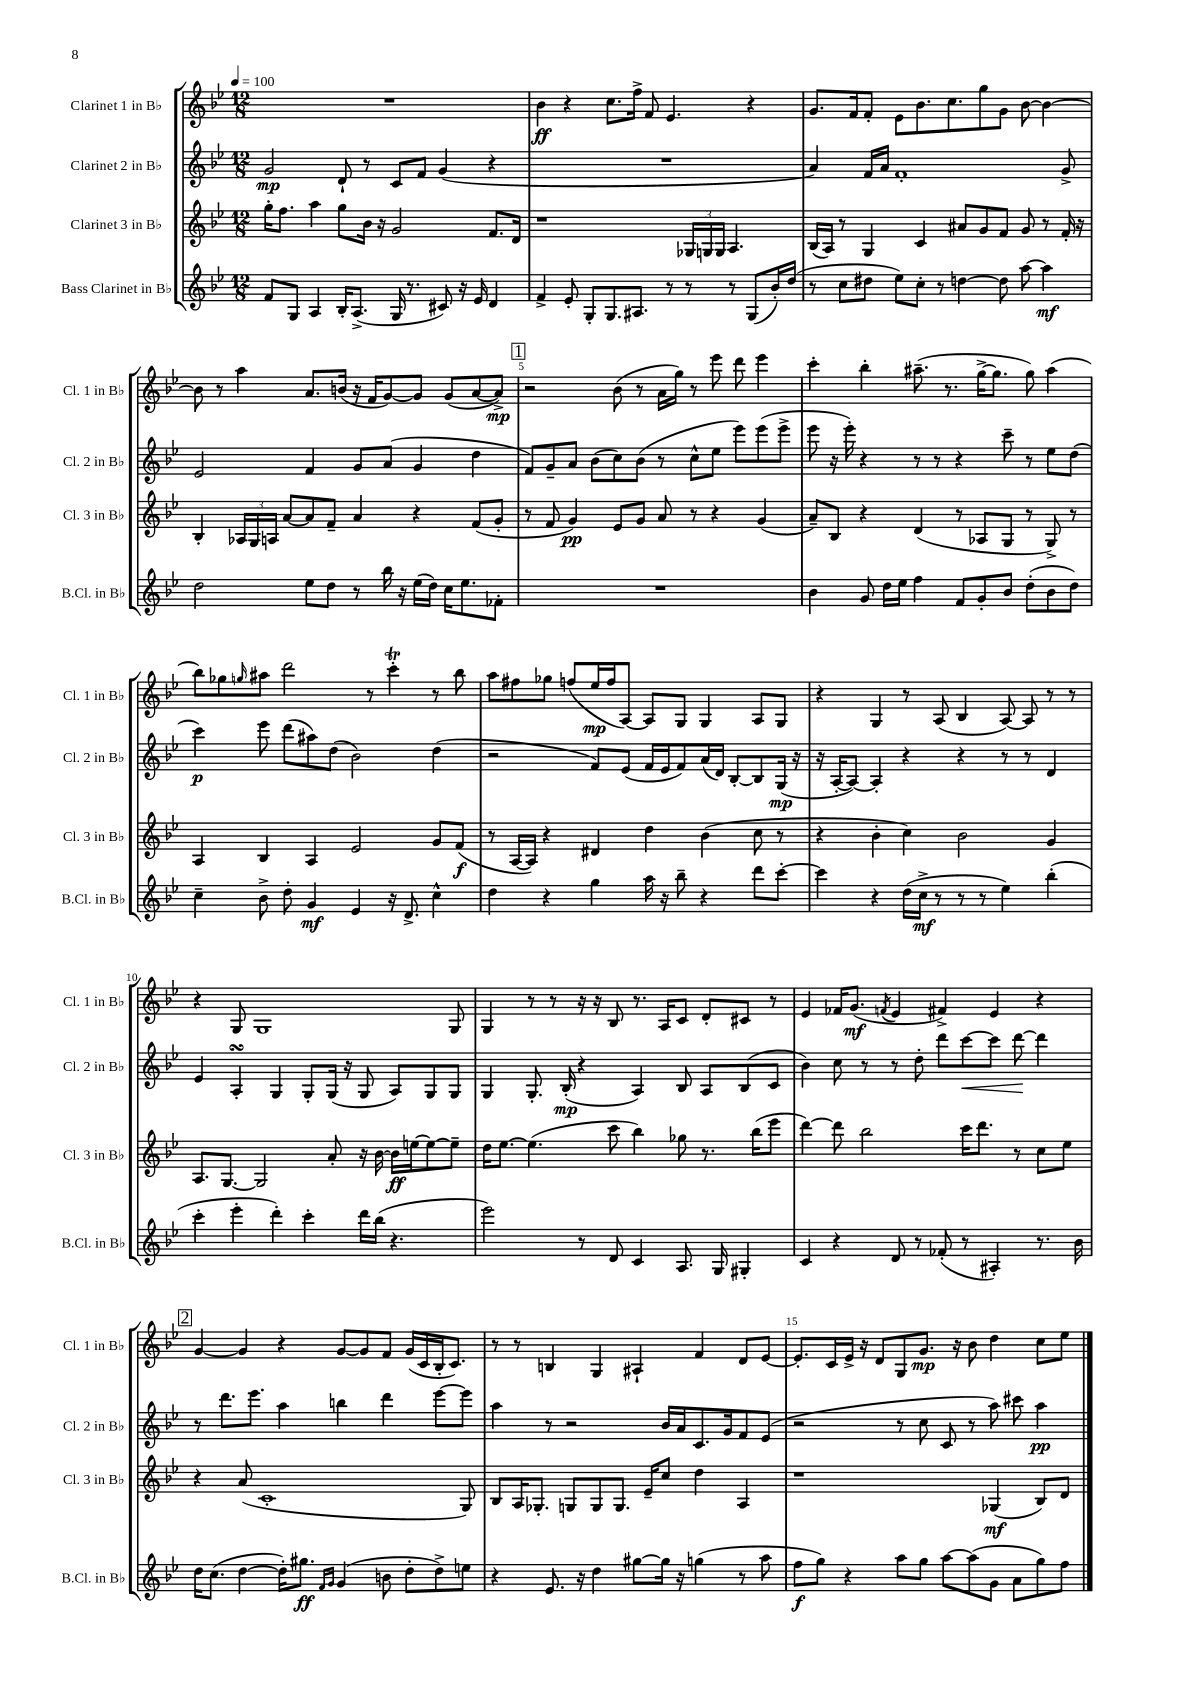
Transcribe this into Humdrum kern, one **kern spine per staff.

**kern	**dynam	**kern	**dynam	**kern	**dynam	**kern	**dynam
*part4	*part4	*part3	*part3	*part2	*part2	*part1	*part1
*staff4	*staff4	*staff3	*staff3	*staff2	*staff2	*staff1	*staff1
*I"Bass Clarinet in B♭	*	*I"Clarinet 3 in B♭	*	*I"Clarinet 2 in B♭	*	*I"Clarinet 1 in B♭	*
*I'B.Cl. in B♭	*	*I'Cl. 3 in B♭	*	*I'Cl. 2 in B♭	*	*I'Cl. 1 in B♭	*
*clefG2	*	*clefG2	*	*clefG2	*	*clefG2	*
*k[b-e-]	*	*k[b-e-]	*	*k[b-e-]	*	*k[b-e-]	*
*M12/8	*	*M12/8	*	*M12/8	*	*M12/8	*
*MM100	*	*MM100	*	*MM100	*	*MM100	*
=1	=1	=1	=1	=1	=1	=1	=1
8f/L	.	16gg'\KL	.	2g/	mp	1.r	.
.	.	8.ff\J	.	.	.	.	.
8G/J	.	.	.	.	.	.	.
4A/	.	4aa\	.	.	.	.	.
16B-'/KL	.	8gg\L	.	8d`/	.	.	.
(8.A^/J	.	.	.	.	.	.	.
.	.	16b-\Jk	.	8r	.	.	.
.	.	16r	.	.	.	.	.
16G/	.	2g/	.	8c/L	.	.	.
8.r	.	.	.	.	.	.	.
.	.	.	.	8f/J	.	.	.
8c#X/)	.	.	.	(4g/	.	.	.
16r	.	.	.	.	.	.	.
16e-/	.	.	.	.	.	.	.
4d/	.	8.f/L	.	4r	.	.	.
.	.	16d/Jk	.	.	.	.	.
=2	=2	=2	=2	=2	=2	=2	=2
4f^/	.	1r	.	1.r	.	4b-\	ff
8e-'/	.	.	.	.	.	4r	.
8G'/L	.	.	.	.	.	.	.
8.G/	.	.	.	.	.	8.cc\L	.
8.A#X/J	.	.	.	.	.	16ff^\Jk	.
.	.	.	.	.	.	8f/	.
8r	.	.	.	.	.	4.e-/	.
8r	.	24G-X/LL	.	.	.	.	.
.	.	24Gn/	.	.	.	.	.
.	.	24G/JJ	.	.	.	.	.
8r	.	4.A/	.	.	.	.	.
(8G/L	.	.	.	.	.	4r	.
16b-'/L)	.	.	.	.	.	.	.
(16dd/JJ	.	.	.	.	.	.	.
=3	=3	=3	=3	=3	=3	=3	=3
8r	.	(16B-/LL	.	4a/)	.	8.g/L	.
.	.	16A/JJ)	.	.	.	.	.
8cc\L	.	8r	.	.	.	.	.
.	.	.	.	.	.	16f/k	.
8dd#X\J	.	4G/	.	16f/LL	.	8f'/J	.
.	.	.	.	16a/JJ	.	.	.
8ee-\L)	.	.	.	1f'	.	8e-\L	.
8cc'\J	.	4c/	.	.	.	8.b-\	.
8r	.	.	.	.	.	.	.
.	.	.	.	.	.	8.cc\	.
[4ddn\	.	8a#X/L	.	.	.	.	.
.	.	8g/	.	.	.	8gg\	.
8dd\]	.	8f/J	.	.	.	8g\J	.
[8aa\	.	8g/	.	.	.	[8b-\	.
4aa\]	mf	8r	.	.	.	4b-\_	.
.	.	16f'/	.	8g^/	.	.	.
.	.	16r	.	.	.	.	.
!!LO:LB:g=z
=4	=4	=4	=4	=4	=4	=4	=4
2dd\	.	4B-'/	.	2e-/	.	8b-\]	.
.	.	.	.	.	.	8r	.
.	.	24A-X/LL	.	.	.	4aa\	.
.	.	24G/	.	.	.	.	.
.	.	24An/JJ	.	.	.	.	.
.	.	[8a/L	.	.	.	.	.
8ee-\L	.	8a/]	.	4f/	.	8.a/L	.
8dd\J	.	8f~/J	.	.	.	.	.
.	.	.	.	.	.	(16bn/Jk	.
8r	.	4a/	.	8g/L	.	16r	.
.	.	.	.	.	.	16f/KL	.
16bb-\	.	.	.	(8a/J	.	[8g/)	.
16r	.	.	.	.	.	.	.
(16ee-\LL	.	4r	.	4g/	.	8g/J]	.
16dd\JJ)	.	.	.	.	.	.	.
16cc\KL	.	.	.	.	.	(8g/L	.
8.ee-\	.	.	.	.	.	.	.
.	.	(8f/L	.	4dd\	.	[8a/	.
8f-X'\J	.	8g'/J	.	.	.	8a^/J])	mp
!!LO:REH:place=s1:t=1
=5	=5	=5	=5	=5	=5	=5	=5
1.r	.	8r	.	8f/L)	.	2r	.
.	.	8f/	.	8g~/	.	.	.
.	.	4g/)	pp	8a/J	.	.	.
.	.	.	.	(8b-\L	.	.	.
.	.	8e-/L	.	8cc\)	.	(8b-\	.
.	.	8g/J	.	(8b-\J	.	8r	.
.	.	8a/	.	8r	.	16a\LL	.
.	.	.	.	.	.	16gg\JJ)	.
.	.	8r	.	8cc^^\L	.	8r	.
.	.	4r	.	8ee-\J	.	8eee-\	.
.	.	.	.	8eee-\L)	.	8ddd\	.
.	.	(4g/	.	(8eee-\	.	4eee-\	.
.	.	.	.	8eee-^\J	.	.	.
=6	=6	=6	=6	=6	=6	=6	=6
4b-\	.	8a~/L)	.	8eee-\	.	4ccc'\	.
.	.	8B-/J	.	16r	.	.	.
.	.	.	.	16eee-'\)	.	.	.
8g/	.	4r	.	4r	.	4bb-'\	.
16dd\LL	.	.	.	.	.	.	.
16ee-\JJ	.	.	.	.	.	.	.
4ff\	.	(4d/	.	8r	.	(8.aa#X~\	.
.	.	.	.	8r	.	.	.
.	.	.	.	.	.	8.r	.
8f/L	.	8r	.	4r	.	.	.
8g'/	.	8A-X/L	.	.	.	[16gg^\KL	.
.	.	.	.	.	.	8.gg\J]	.
8b-/J	.	8G/J	.	8ccc~\	.	.	.
(8dd'\L	.	8r	.	8r	.	8gg\)	.
8b-\	.	8G^/)	.	8ee-\L	.	(4aa#\	.
8dd\J)	.	8r	.	(8dd\J	.	.	.
!!LO:LB:g=z
=7	=7	=7	=7	=7	=7	=7	=7
4cc~\	.	4A/	.	4ccc\)	p	8bb-\L)	.
.	.	.	.	.	.	8gg-X\	.
.	.	.	.	.	.	16qqggn/	.
8b-^\	.	4B-/	.	8eee-\	.	8aa#X\J	.
8dd'\	.	.	.	(8ddd\L	.	2ddd\	.
4g/	mf	4A/	.	8aa#X\)	.	.	.
.	.	.	.	(8dd\J	.	.	.
4e-/	.	2e-/	.	2b-\)	.	.	.
.	.	.	.	.	.	8r	.
16r	.	.	.	.	.	4cccT'\	.
8.d^/	.	.	.	.	.	.	.
4cc^^\	.	8g/L	.	(4dd\	.	8r	.
.	.	(8f/J	f	.	.	8bb-\	.
=8	=8	=8	=8	=8	=8	=8	=8
4dd\	.	8r	.	2r	.	8aa\L	.
.	.	[16A/LL	.	.	.	8ff#X\	.
.	.	16A/JJ])	.	.	.	.	.
4r	.	4r	.	.	.	8gg-X\J	.
.	.	.	.	.	.	(8ffn/L	.
4gg\	.	4d#X/	.	8f/L)	.	16ee-/L	mp
.	.	.	.	.	.	16ff/J	.
.	.	.	.	(8e-/J	.	[8A/J)	.
16aa\	.	4dd\	.	16f/LL	.	8A/L]	.
16r	.	.	.	16e-/J	.	.	.
8bb-~\	.	.	.	8f/)	.	8G/J	.
4r	.	(4b-\	.	(16a/L	.	4G/	.
.	.	.	.	16d/JJ)	.	.	.
.	.	.	.	[8B-'/L	.	.	.
8ddd\L	.	8cc\	.	8B-/]	.	8A/L	.
[8ccc'\J	.	8r	.	(16G/Jk	mp	8G/J	.
.	.	.	.	16r	.	.	.
=9	=9	=9	=9	=9	=9	=9	=9
4ccc\]	.	4r	.	16r	.	4r	.
.	.	.	.	[16A'/KL	.	.	.
.	.	.	.	8A/J_)	.	.	.
4r	.	4b-'\	.	4A'/]	.	4G/	.
(16dd\LL	.	4cc\)	.	4r	.	8r	.
16cc^\JJ	mf	.	.	.	.	.	.
8r	.	.	.	.	.	(8A/	.
8r	.	2b-\	.	4r	.	4B-/	.
8r	.	.	.	.	.	.	.
4ee-\)	.	.	.	8r	.	[8A/)	.
.	.	.	.	8r	.	8A/]	.
(4bb-'\	.	4g/	.	4d/	.	8r	.
.	.	.	.	.	.	8r	.
!!LO:LB:g=z
=10	=10	=10	=10	=10	=10	=10	=10
4ccc'\	.	8.A/L	.	4e-/	.	4r	.
.	.	[8.G/J	.	.	.	.	.
4eee-'\	.	.	.	4AsSsS'/	.	8G/	.
.	.	2G/]	.	.	.	1G	.
4ddd'\)	.	.	.	4G/	.	.	.
4ccc'\	.	.	.	8G'/L	.	.	.
.	.	8a'/	.	(16G/Jk	.	.	.
.	.	.	.	16r	.	.	.
16ddd\LL	.	16r	.	8G/	.	.	.
(16bb-\JJ	.	[16b-\	.	.	.	.	.
4.r	.	16b-\LL]	ff	8A/L)	.	.	.
.	.	[16een\J	.	.	.	.	.
.	.	8ee\_	.	8G/	.	.	.
.	.	8ee~\J]	.	8G/J	.	8G/	.
=11	=11	=11	=11	=11	=11	=11	=11
2eee-\)	.	16dd\KL	.	4G/	.	4G/	.
.	.	[8.ee-\J	.	.	.	.	.
.	.	(4.ee-\]	.	8.G'/	.	8r	.
.	.	.	.	.	.	8r	.
.	.	.	.	(16B-'/	mp	.	.
8r	.	.	.	4r	.	16r	.
.	.	.	.	.	.	16r	.
8d/	.	8ccc\	.	.	.	8B-/	.
4c/	.	4bb-\)	.	4A/)	.	8.r	.
.	.	.	.	.	.	16A/KL	.
8.A/	.	8gg-X\	.	8B-/	.	8c/J	.
.	.	8.r	.	8A/L	.	8d'/L	.
16G/	.	.	.	.	.	.	.
4G#X'/	.	.	.	(8B-/	.	8c#X/J	.
.	.	(16bb-\KL	.	.	.	.	.
.	.	8eee-\J	.	8c/J	.	8r	.
=12	=12	=12	=12	=12	=12	=12	=12
4c/	.	[4ddd\)	.	4b-\)	.	4e-/	.
4r	.	8ddd\]	.	8cc\	.	16f-X/KL	.
.	.	.	.	.	.	(8.g/J	mf
.	.	2bb-\	.	8r	.	.	.
.	.	.	.	.	.	8qfn/	.
8d/	.	.	.	8r	.	4e-/	.
8r	.	.	.	8dd'\	.	.	.
(8f-X'/	.	.	.	8ddd\L	.	4f#X^/)	.
!	!	!	!	!	!LO:HP:b	!	!
8r	.	16ccc\KL	.	[8ccc\	<	.	.
.	.	8.ddd\J	.	.	.	.	.
4A#X'/)	.	.	.	8ccc\J]	.	4e-/	.
.	.	8r	.	[8ddd\	.	.	.
8.r	.	8cc\L	.	4ddd\]	[	4r	.
.	.	8ee-\J	.	.	.	.	.
16b-\	.	.	.	.	.	.	.
!!LO:LB:g=z
!!LO:REH:place=s1:t=2
=13	=13	=13	=13	=13	=13	=13	=13
16dd\KL	.	4r	.	8r	.	[4g/	.
(8.cc\J	.	.	.	.	.	.	.
.	.	.	.	8.ddd\L	.	.	.
[4dd\	.	(8a/	.	.	.	4g/]	.
.	.	.	.	8.eee-\J	.	.	.
.	.	1c'	.	.	.	.	.
16dd'\KL])	.	.	.	4aa\	.	4r	.
8.gg#X\J	ff	.	.	.	.	.	.
16qqf/LL	.	.	.	.	.	.	.
16qqg/JJ	.	.	.	.	.	.	.
(4g/	.	.	.	4bbn\	.	[8g/L	.
.	.	.	.	.	.	8g/]	.
8bn\	.	.	.	4ddd\	.	8f/J	.
8dd'\L	.	.	.	.	.	(16g/LL	.
.	.	.	.	.	.	16c/	.
8dd^\)	.	.	.	[8eee-\L	.	16B-'/J	.
.	.	.	.	.	.	8.c/J)	.
8een\J	.	8G/)	.	8eee-\J]	.	.	.
=14	=14	=14	=14	=14	=14	=14	=14
4r	.	8B-/L	.	4aa\	.	8r	.
.	.	16A/K	.	.	.	8r	.
.	.	8.G-X'/J	.	.	.	.	.
8.e-/	.	.	.	8r	.	4Bn/	.
.	.	8Gn/L	.	2r	.	.	.
16r	.	.	.	.	.	.	.
4dd\	.	8G/	.	.	.	4G/	.
.	.	8.G/J	.	.	.	.	.
[8gg#X\L	.	.	.	.	.	4A#X`/	.
.	.	16e-~/KL	.	.	.	.	.
16gg#\Jk]	.	8cc/J	.	16b-/LL	.	.	.
16r	.	.	.	16a/J	.	.	.
(4ggn\	.	4dd\	.	8.c/	.	4f/	.
.	.	.	.	16g/k	.	.	.
8r	.	4A/	.	8f/	.	8d/L	.
8aa\	.	.	.	(8e-/J	.	[8e-/J	.
=15	=15	=15	=15	=15	=15	=15	=15
8ff\L	f	1r	.	2r	.	8.e-'/L]	.
8gg\J)	.	.	.	.	.	.	.
.	.	.	.	.	.	16c/L	.
4r	.	.	.	.	.	16e-^/JJ	.
.	.	.	.	.	.	16r	.
.	.	.	.	.	.	8d/L	.
8aa\L	.	.	.	8r	.	8G/	.
8gg\J	.	.	.	8cc\	.	8.g/J	mp
[8aa\L	.	.	.	8c/	.	.	.
.	.	.	.	.	.	16r	.
(8aa\]	.	.	.	8r	.	8b-\	.
8g\J	.	(4G-X/	mf	8aa\)	.	4dd\	.
8a\L	.	.	.	8ccc#X\	.	.	.
8gg\)	.	8B-/L)	.	4aa\	pp	8cc\L	.
8ff\J	.	8d/J	.	.	.	8ee-\J	.
==	==	==	==	==	==	==	==
*-	*-	*-	*-	*-	*-	*-	*-
